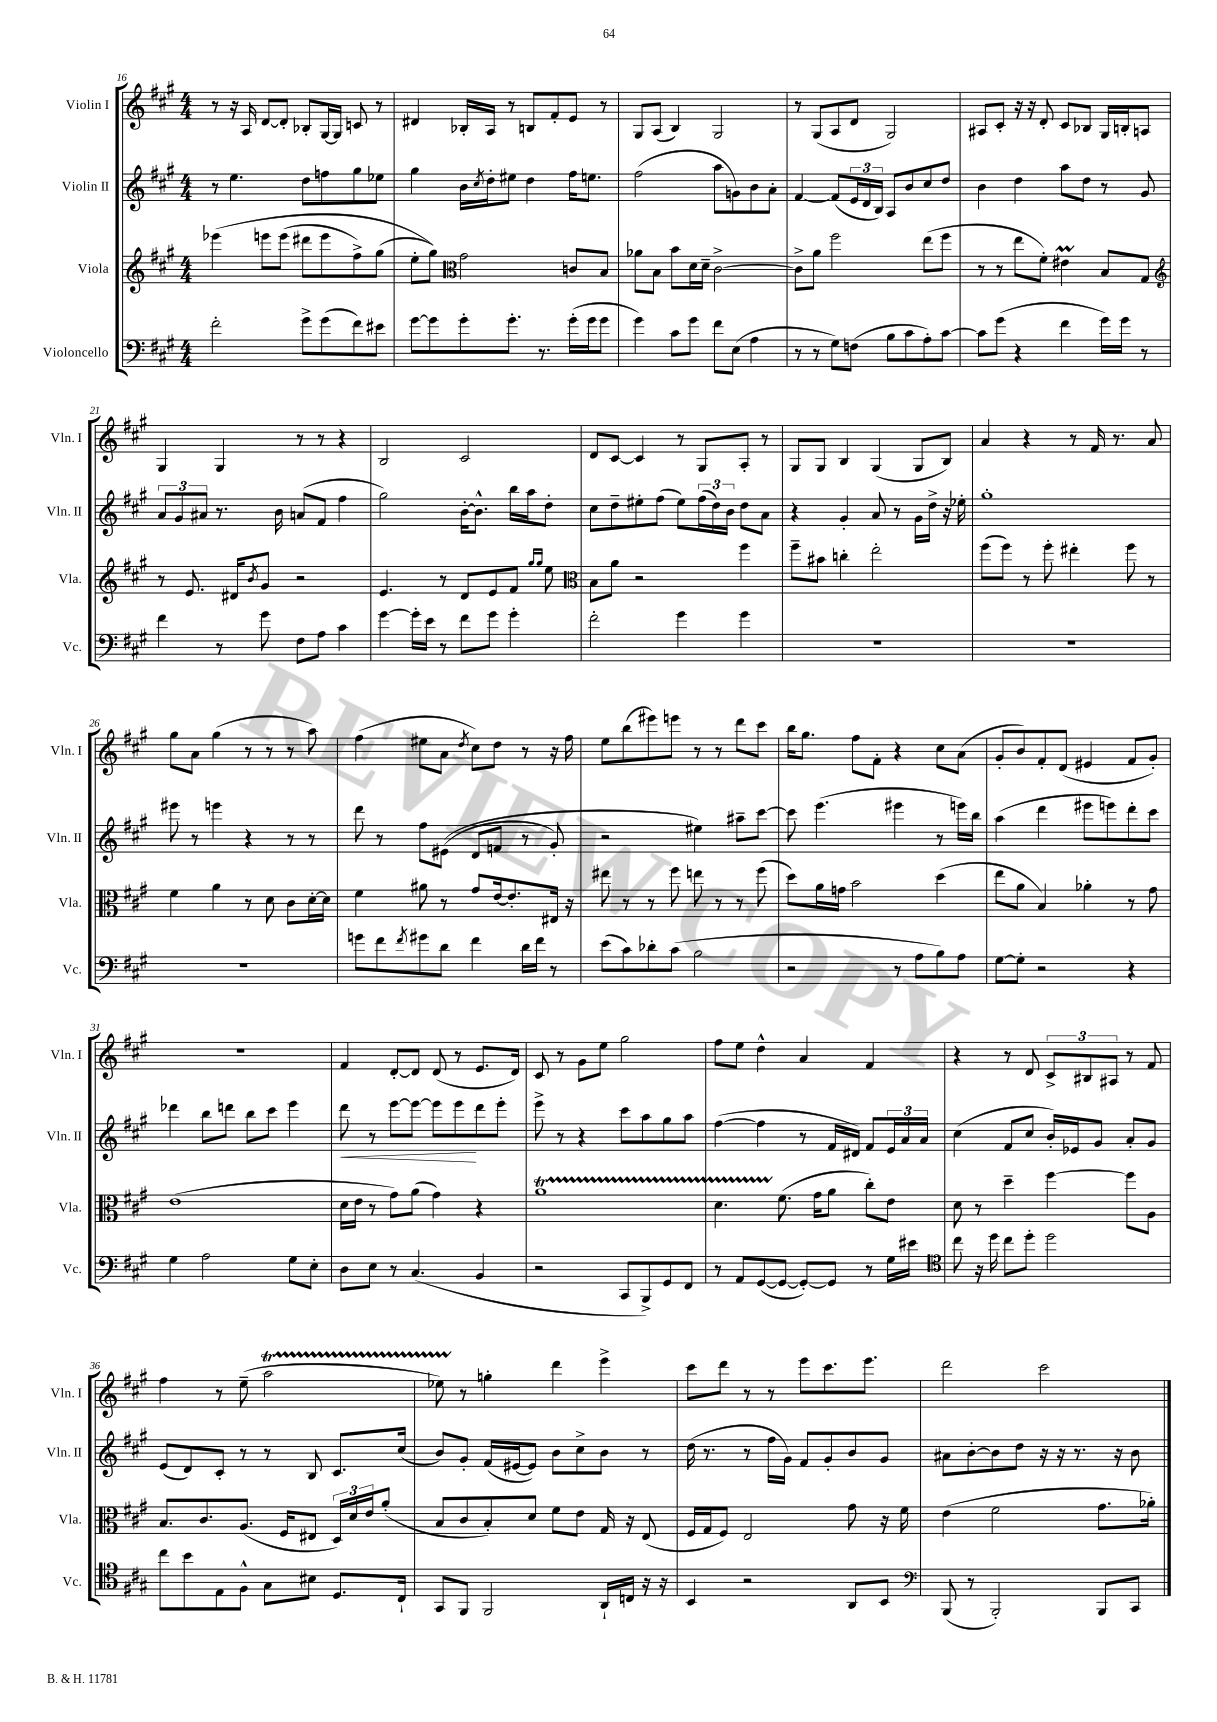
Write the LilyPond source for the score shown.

<<
\new StaffGroup <<
\new Staff = "s0" \with { instrumentName = "Violin I" shortInstrumentName = "Vln. I" } {
    \clef treble \key a \major \numericTimeSignature \time 4/4
    r8 r16 a16 d'8~ d'8-. bes8-. gis16~ gis16 c'8 r8 |
    dis'4 bes16-. a16 r8 b8 fis'8-. e'8 r8 |
    gis8 a8( b4) gis2 |
    r8 gis8( a8 d'8 gis2) |
    ais8 cis'8-. r16 r16 d'8-. cis'8 bes8 gis16 b16-. a8 |
    gis4 gis4 r8 r8 r4 |
    b2 cis'2 |
    d'8 cis'8~ cis'4 r8 gis8 a8-. r8 |
    gis8 gis8 b4 gis4( gis8 b8) |
    a'4 r4 r8 fis'16 r8. a'8 |
    gis''8 a'8 gis''4( r8 r8 r8 a''8) |
    fis''4( eis''8 a'8 \acciaccatura { d''8 } cis''8) d''8 r8 r16 fis''16 |
    e''8 b''8( eis'''8) e'''8 r8 r8 d'''8 cis'''8 |
    b''16 gis''8. fis''8 fis'8-. r4 cis''8 a'8( |
    gis'8-. b'8) fis'8-. d'8( eis'4 fis'8 gis'8-.) |
    R1 |
    fis'4 d'8~-. d'8 d'8( r8 e'8. d'16) |
    cis'8 r8 gis'8 e''8 gis''2 |
    fis''8 e''8 d''4-^ a'4 fis'4 |
    r4 r8 d'8 \tuplet 3/2 { cis'8-> bis8 ais8 } r8 fis'8 |
    fis''4 r8 e''8--( a''2\startTrillSpan |
    ees''8) r8\stopTrillSpan g''4-. d'''4 e'''4-> |
    cis'''8 d'''8 r8 r8 e'''8 cis'''8. e'''8. |
    d'''2 cis'''2 \bar "|." |
}
\new Staff = "s1" \with { instrumentName = "Violin II" shortInstrumentName = "Vln. II" } {
    \clef treble \key a \major \numericTimeSignature \time 4/4
    r8 e''4. d''8 f''8 gis''8 ees''8 |
    gis''4 b'16 \acciaccatura { cis''8 } d''16-. eis''8 d''4 fis''16 e''8. |
    fis''2( a''8 g'8) b'8 a'8-. |
    fis'4~ fis'8( \tuplet 3/2 { e'16 d'16 b16) } a8 b'8 cis''8 d''8 |
    b'4 d''4 a''8 d''8 r8 gis'8 |
    \tuplet 3/2 { a'8 gis'8 ais'8 } r8. b'16 a'8( fis'8 fis''4 |
    gis''2) b'16~-. b'8.-^ b''16 a''16 d''8-. |
    cis''8 d''8-- eis''8-. fis''8( eis''8) \tuplet 3/2 { fis''16( d''16) b'16 } d''8 a'8 |
    r4 gis'4-. a'8 r8 gis'16 d''16-> r16 ees''16-. |
    gis''1-. |
    eis'''8 r8 e'''4 r4 r8 r8 |
    d'''8 r8 fis''8 eis'8(\( d'8 f'8 r8 gis'8-.) |
    r2 eis''4\) ais''8-- cis'''8~ |
    cis'''8 e'''4.( eis'''4 r8 e'''16) b''16 |
    a''4( d'''4 eis'''8 e'''8) d'''8-. cis'''8 |
    des'''4 b''8 d'''8 b''8 cis'''8 e'''4 |
    d'''8\< r8 e'''8~ e'''8~ e'''8 e'''8\! d'''8 e'''8-. |
    e'''8-> r8 r4 cis'''8 a''8 gis''8 a''8 |
    fis''4~( fis''4 r8 fis'16 dis'16) fis'8 \tuplet 3/2 { e'16 a'16 a'16 } |
    cis''4( fis'8 cis''8 b'16-.) ees'16 gis'8 a'8-. gis'8 |
    e'8( d'8) cis'8-. r8 r8 b8 cis'8. cis''16( |
    b'8) gis'8-. fis'16( eis'16~ eis'8) b'8 cis''8-> b'8 r8 |
    d''16( r8. r8 fis''16 gis'16) fis'8 gis'8-. b'8 gis'8 |
    ais'8 b'8~-. b'8 d''8 r16 r16 r8. r16 b'8 \bar "|." |
}
\new Staff = "s2" \with { instrumentName = "Viola" shortInstrumentName = "Vla." } {
    \clef treble \key a \major \numericTimeSignature \time 4/4
    ees'''4\( e'''8 e'''8( dis'''8 e'''8 fis''8->) gis''8( |
    e''8-. gis''8)\) \clef alto gis'2 c'8 b8 |
    aes'8 b8 b'8 d'16 d'16-- cis'2~-> |
    cis'8-> a'8 fis''2 e''8( fis''8 |
    r8 r8 e''8 fis'8-.) eis'4\prall b8 gis8 |
    \clef treble r8 e'8. dis'16 \acciaccatura { b'8 } gis'8 r2 |
    e'4. r8 d'8 e'8 fis'8 \grace { gis''16 gis''16 } e''8 |
    \clef alto b8 a'8 r2 fis''4 |
    fis''8-- bis'8 c''4-. e''2-. |
    fis''8( fis''8) r8 fis''8-. eis''4-. fis''8 r8 |
    fis'4 a'4 r8 d'8 cis'8 d'16~-. d'16 |
    fis'4 ais'8 r8 gis'8 e'16~ e'8.-. eis16 r16 |
    eis''8 r8 r8 fis''8 e''8 r8 r8 fis''8( |
    d''8) a'16 g'16 b'2 d''4( |
    e''8 a'8 b4) aes'4-. r8 gis'8 |
    e'1( |
    d'16 e'16 r8 gis'8) a'8( gis'4) r4 |
    a'1\startTrillSpan |
    d'4. fis'8.\stopTrillSpan( gis'16 a'8 cis''8-.) e'8 |
    d'8 r8 d''4-- fis''4~ fis''8 a8 |
    b8. cis'8. a8.( fis16 eis8 \tuplet 3/2 { d16) d'16 e'16 } a'8-.( |
    b8 cis'8 b8-.) d'8 fis'8 e'8 gis16 r16 e8( |
    fis16 gis16 fis8) e2 gis'8 r16 fis'16 |
    e'4( fis'2 gis'8. aes'16-.) \bar "|." |
}
\new Staff = "s3" \with { instrumentName = "Violoncello" shortInstrumentName = "Vc." } {
    \clef bass \key a \major \numericTimeSignature \time 4/4
    fis'2-. gis'8-> gis'8( fis'8) eis'8 |
    gis'8~ gis'8 gis'8-. gis'8.-. r8. gis'16-.( gis'16 gis'8 |
    gis'4) cis'8 gis'8 fis'8 e8( a4 |
    r8 r8 gis8) f8( b8 cis'8 a8-.) cis'8~ |
    cis'8 gis'8( r4 fis'4 gis'16) gis'16 r8 |
    fis'4 r8 gis'8 fis8 a8 cis'4 |
    gis'4~ gis'16-. e'16 r8 fis'8 gis'8 gis'4-. |
    fis'2-. gis'4 gis'4 |
    R1 |
    R1 |
    R1 |
    g'8 fis'8 \acciaccatura { fis'8 } gis'8 d'8 fis'4 d'16 fis'16 r8 |
    e'8( cis'8) des'8-. cis'8( b2 |
    r2 r8 a8 b8) a8 |
    gis8~ gis8-. r2 r4 |
    gis4 a2 gis8 e8-. |
    d8 e8 r8 cis4.( b,4 |
    r2 cis,8 b,,8->) gis,8 fis,8 |
    r8 a,8 gis,8~( gis,8~ gis,8~-.) gis,8 r8 gis16 eis'16 |
    \clef tenor cis''8 r16 d''16 cis''8 d''8-. d''2 |
    cis''8 b'8 e8 fis8-^ gis8 bis8 d8. cis16-! |
    gis,8 fis,8 fis,2 a,16-! c16 r16 r16 |
    b,4 r2 a,8 b,8 |
    \clef bass b,,8( r8 b,,2-.) b,,8 cis,8 \bar "|." |
}
>>
>>
\layout { \context { \Score currentBarNumber = #16 } }
